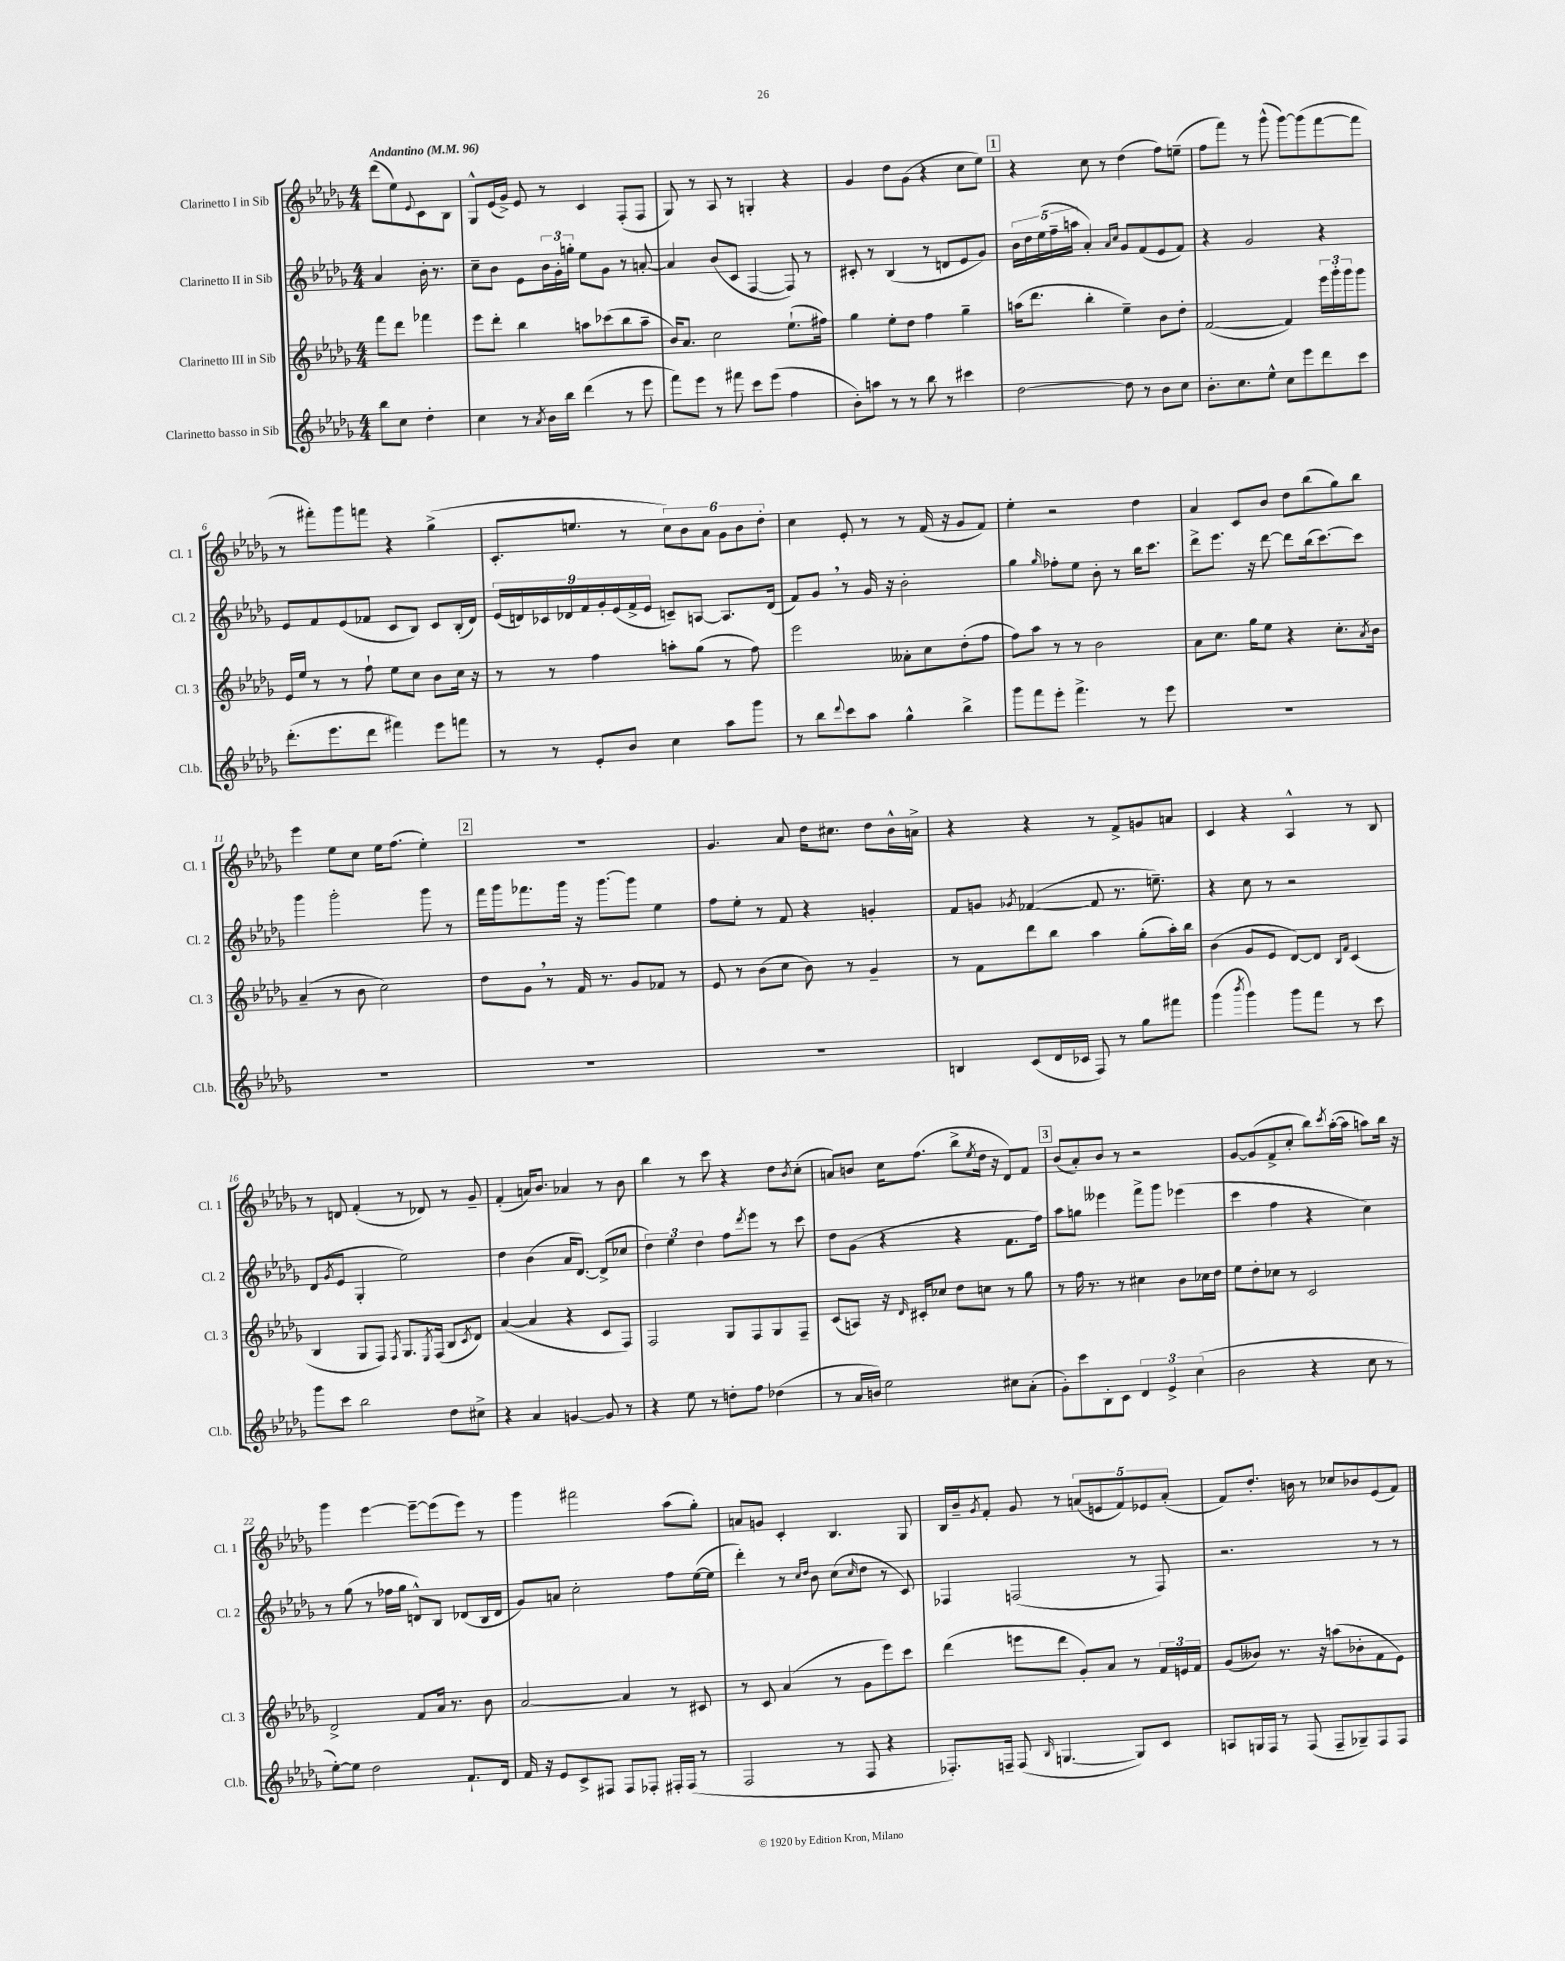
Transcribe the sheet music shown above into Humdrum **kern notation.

**kern	**kern	**kern	**kern
*part4	*part3	*part2	*part1
*staff4	*staff3	*staff2	*staff1
*I"Clarinetto basso in Sib	*I"Clarinetto III in Sib	*I"Clarinetto II in Sib	*I"Clarinetto I in Sib
*I'Cl.b.	*I'Cl. 3	*I'Cl. 2	*I'Cl. 1
*clefG2	*clefG2	*clefG2	*clefG2
*k[b-e-a-d-g-]	*k[b-e-a-d-g-]	*k[b-e-a-d-g-]	*k[b-e-a-d-g-]
*M4/4	*M4/4	*M4/4	*M4/4
*MM96	*MM96	*MM96	*MM96
=	=	=	=
!	!	!	!LO:TX:a:B:t=Andantino
8bb-\L	8fff\L	4a-/	(8ddd-\L
8cc\J	8ddd-\J	.	8ee-\)
.	.	.	8qqe-/
4dd-'\	4fff-X\	16b-'\	8c\
.	.	8.r	.
.	.	.	8B-\J
=1	=1	=1	=1
4cc\	8eee-\L	8cc~\L	8G-^^/L
.	8ddd-'\J	8b-\J	(16e-/L
.	.	.	16g-^/JJ)
8r	4bb-\	8e-\L	8e-/
8qa-/	.	.	.
16b-\LL	.	24b-\L	8r
.	.	24g-'\	.
16bb-\JJ	.	.	.
.	.	24ggn'\JJ	.
(4ddd-\	8aan\L	8ee-\L	4c/
.	(8ccc-X\	8g-\J	.
8r	8bb-\	8r	(8F'/L
8eee-\	8aa~\J	[8an'/	8F/J
=2	=2	=2	=2
8fff\L)	16b-/KL)	4a/]	8G-/)
.	8.a-/J	.	.
8eee-\J	.	.	8r
8r	2cc\	(8b-/L	8A-/
8fff#X\	.	8c/J	8r
8ccc\L	.	[4F/	4Gn'/
(8eee-\J	.	.	.
4ff\	(8.ee-`\L	8F/])	4r
.	.	8r	.
.	16ff#X\Jk)	.	.
=3	=3	=3	=3
8b-'\L)	4gg-\	8c#X'/	4g-/
8aan\J	.	8r	.
8r	8ee-'\L	(4B-/	8dd-\L
8r	8dd-\J	.	(8g-\J
8bb-\	4ff\	8r	4r
8r	.	8dn/L	.
4ccc#X\	4gg-~\	8e-/	8cc\L
.	.	8g-/J)	8ee-\J)
!!LO:REH:place=s1:t=1
=4	=4	=4	=4
[2dd-\	(16aan\KL	20b-\LL	4r
.	.	20dd-\	.
.	8.ddd-\J	.	.
.	.	(20ee-\	.
.	.	20ff~\	.
.	.	20aan\JJ	.
.	4bb-'\	4a-'/)	8cc\
.	.	.	8r
.	.	16qqa-/LL	.
.	.	16qqcc/JJ	.
8dd-\]	4ee-~\)	8g-/L	(4dd-\
8r	.	(8f/	.
8b-\L	8b-\L	8e-/	8ff\L)
8cc\J	8dd-'\J	8f/J)	(8een~\J
=5	=5	=5	=5
8.b-'\L	([2f/	4r	8ff\L
.	.	.	8fff\J)
8.cc\	.	.	.
.	.	2g-/	8r
8ee-^^\J	.	.	(8ggg-^^\
8cc\L	4f/])	.	[8ggg-\L)
8eee-\	.	.	(8ggg-\]
8ddd-\	24eee-\LL	4r	[8fff\
.	24ggg-'\	.	.
.	24ggg-\J	.	.
8ccc\J	8ggg-\J	.	8fff\J]
!!LO:LB:g=z
=6	=6	=6	=6
(8.ddd-'\L	16e-/LL	8e-/L	8r
.	16ee-/JJ	.	.
.	8r	8f/	8fff#X'\L)
8.eee-\	.	.	.
.	8r	(8e-/	8ggg-\
8ddd-\J	8ff`\	8f-X/J	8fffn\J
4fff#X\)	8ee-\L	8c/L	4r
.	8cc\J	8B-/J)	.
8eee-\L	8b-\L	8c/L	(4gg-^\
8fffn\J	16cc\Jk	(16B-'/L	.
.	16r	16d-/JJ)	.
=7	=7	=7	=7
8r	8r	(18e-/LL	8.c'/L
.	.	18dn/)	.
.	.	18c-X/	.
8r	8r	.	.
.	.	18d-X/	.
.	.	.	8.een/J
.	.	18f/	.
8e-'/L	4ff\	.	.
.	.	18g-'/	.
.	.	(18e-/	.
8b-/J	.	.	8r
.	.	18f^/	.
.	.	18e-/JJ	.
4cc\	8aan'\L	8cn~/L)	12cc\L)
.	.	.	12b-\
.	(8gg-\J	[8An/J	.
.	.	.	12a-\J
8aa-\L	8r	8.A/L]	12g-\L
.	.	.	12b-\
8ggg-\J	8ff\)	.	.
.	.	.	12dd-'\J
.	.	(16d-/Jk	.
=8	=8	=8	=8
8r	2eee-\	8f/L)	4cc\
8bb-\L	.	8g-,/J	.
8qqddd-/	.	.	.
8ccc\	.	8r	8e-'/
8aa-\J	.	16g-/	8r
.	.	16r	.
4gg-^^\	8a--X'\L	2b-'\	8r
.	8cc\	.	(16f/
.	.	.	16r
4bb-^\	(8dd-'\	.	8g-/L
.	8ff\J	.	8f/J)
=9	=9	=9	=9
8ggg-\L	8ff\L)	4gg-\	4ee-'\
8fff\	8aa-\J	.	.
.	.	16qqgg-/	.
8eee-'\J	8r	8ff-X'\L	2r
4.fff^\	8r	8ee-\J	.
.	2b-\	8b-'\	.
.	.	8r	.
8r	.	16bb-\KL	4dd-\
.	.	8.ccc\J	.
8eee-\	.	.	.
=10	=10	=10	=10
1r	8a-\L	8ddd-^\L	4a-/
.	8.cc\J	8.eee-\J	.
.	.	.	8c/L
.	16gg-\KL	16r	.
.	8ee-\J	[8ddd-\	8b-/J
.	4r	8ddd-\L]	8dd-\L
.	.	(16bb-\k	(8bb-\
.	.	[8.ccc\)	.
.	8.cc'\L	.	8gg-\)
.	.	8ccc\J]	8bb-\J
.	8qa-/	.	.
.	16b-\Jk	.	.
!!LO:LB:g=z
=11	=11	=11	=11
1r	(4a-~/	4ggg-\	4eee-\
.	8r	2ggg-'\	8ee-\L
.	8b-\	.	8cc\J
.	2cc\)	.	16ee-\KL
.	.	.	(8.ff\J
.	.	8ggg-\	4ee-'\)
.	.	8r	.
!!LO:REH:place=s1:t=2
=12	=12	=12	=12
1r	8dd-\L	16fff\LL	1r
.	.	16ggg-\J	.
.	8g-,\J	8.fff-X\	.
.	8r	.	.
.	.	16ggg-\Jk	.
.	16f/	16r	.
.	8.r	[8.ggg-\L	.
.	8g-/L	8ggg-\J]	.
.	8f-X/J	4ee-\	.
.	8r	.	.
=13	=13	=13	=13
1r	8e-/	8ff\L	4.g-/
.	8r	8ee-'\J	.
.	(8b-\L	8r	.
.	8cc\J	8f/	8a-/
.	8b-\)	4r	16dd-\KL
.	.	.	8.cc#X\J
.	8r	.	.
.	4g-~/	4gn'/	8dd-\L
.	.	.	16b-^^\L
.	.	.	16an^\JJ
=14	=14	=14	=14
4Bn/	8r	8f/L	4r
.	8f\L	8gn/J	.
.	.	8qg-X/	.
(8c/L	8ddd-\	([4f-X/	4r
16d-/L	8bb-\J	.	.
16c-X/JJ	.	.	.
8F/)	4aa-\	8f-/]	8r
8r	.	8.r	8f^/L
8gg-\L	(8gg-'\L	.	8gn/
.	.	8.een~\)	.
8fff#X\J	16aa-'\L)	.	8an/J
.	16bb-\JJ	.	.
=15	=15	=15	=15
(4ggg-\	(4b-\	4r	4c/
8qbbb-/	.	.	.
4ggg-\)	8g-/L	8cc\	4r
.	8e-/J	8r	.
8ggg-\L	[8d-/L)	2r	4A-^^/
8fff\J	8d-/J]	.	.
.	16qqB-/LL	.	.
.	16qqf/JJ	.	.
8r	(4c/	.	8r
8ccc\	.	.	8B-/
!!LO:LB:g=z
=16	=16	=16	=16
8ggg-\L	4B-/	(8d-/L	8r
.	.	8qg-/	.
8ccc\J	.	8e-/J	8dn/
2bb-\	8G-/L	4G-'/	(4f'/
.	8F/J)	.	.
.	8qF/	.	.
.	8.G-/L	2ee-\)	8r
.	.	.	8d-X/)
.	8qE-/	.	.
.	(16F/Jk	.	.
8dd-\L	8B-/L	.	8r
.	8qc/	.	.
8cc#X^\J	8d-/J)	.	8g-~/
=17	=17	=17	=17
4r	([4a-/	4dd-\	(4f'/
4a-/	4a-/]	(4b-\	16an/KL)
.	.	.	8.b-/J
[4gn/	4r	16a-/KL	4a-X/
.	.	[8.d-/J)	.
8g/]	8c/L	(8d-^/L]	8r
8r	8F/J)	8cc-X/J	8b-\
=18	=18	=18	=18
4r	2F/	6dd-\)	4bb-\
.	.	6ee-\	.
8ee-\	.	.	8r
.	.	6dd-\	.
8r	.	.	8ccc\
8ddn'\L	8G-/L	8ff\L	4r
.	.	8qddd-/	.
8ff\J	8F/	8eee-\J	.
(4dd-X\	8G-/	8r	8dd-\L
.	.	.	8qb-/
.	8F~/J	8ccc\	(8cc'\J
=19	=19	=19	=19
8r	(8c/L	8dd-\L	8an/L)
16a-/LL	8An/J)	(8g-\J	8bn/J
16bn/JJ)	.	.	.
2ee-\	16r	4r	16cc\KL
.	16qqd-/	.	.
.	16c#X'/KL	.	(8.ff\J
.	8cc-X/J	.	.
.	8dd-\L	4r	8bb-^\L
.	.	.	8qee-/
.	8ccn\J	.	16dd-\Jk
.	.	.	16r
8cc#X\L	8r	8.f\L	8d-/L)
(8a-'\J	8gg-\	.	8f/J
.	.	16ff\Jk)	.
!!LO:REH:place=s1:t=3
=20	=20	=20	=20
8g-'\L)	8r	8aa-\L	(8b-/L
8ccc\	16ff\	8ggn\J	8a-'/)
.	8.r	.	.
8B-'\	.	4eee--X\	8b-/J
8c\J	8r	.	8r
6d-/	4cc#X\	8fff^\L	2r
.	.	8ggg-\J	.
6e-^/	.	.	.
.	8b-\L	(4eee-X\	.
(6cc\	.	.	.
.	16cc-X\L	.	.
.	16dd-\JJ	.	.
=21	=21	=21	=21
2b-\	8ee-\L	4ccc\	[8g-/L
.	8dd-'\	.	(8g-/]
.	8cc-X\J	4ff\	8f^/
.	8r	.	8cc'/J
4r	2c/	4r	8bb-\L)
.	.	.	8qccc/
.	.	.	([16aa-'\L
.	.	.	16aa-\JJ]
8cc\	.	4cc\)	8aan\L)
8r	.	.	16bb-\Jk
.	.	.	16r
!!LO:LB:g=z
=22	=22	=22	=22
[8ee-'\L)	2d-^/	8r	4ggg-\
8ee-\J]	.	(8gg-\	.
2dd-\	.	8r	[4eee-\
.	.	16ff-X\LL	.
.	.	16gg-\JJ	.
.	8f/L	8dn^^/L)	8eee-~\L_
.	16a-/Jk	8B-/J	(8eee-\]
.	8.r	.	.
8.f`/L	.	(8d-X/L	8eee-\J)
.	8b-\	16B-/L	8r
16d-/Jk	.	16d-/JJ	.
=23	=23	=23	=23
16f/	[2a-/	8g-/L)	4ggg-\
16r	.	.	.
8e-/L	.	8an/J	.
8c^/	.	2cc'\	2fff#X\
8F#X/J	.	.	.
8F#/L	4a-/]	.	.
8F-X'/J	.	.	.
16F#X'/LL	8r	8ff\L	(8aa-\L
(16F#/JJ	.	.	.
8r	8c#X/	([16ee-\L	8gg-'\J)
.	.	16ee-\JJ]	.
=24	=24	=24	=24
2F/	8r	4ddd-'\)	8an/L
.	8c/	.	8gn/J
.	(4a-/	8r	4c'/
.	.	16qqcc/LL	.
.	.	16qqdd-/JJ	.
.	.	8b-\	.
8r	8r	(8cc\L	4.B-/
.	.	16qqcc/	.
8F/	8g-\L	8dd-\J	.
4r	8eee-\)	8r	.
.	8ccc\J	8c/)	8G-/
=25	=25	=25	=25
8.F-X'/L)	(4ddd-\	4F-X/	16B-/LL
.	.	.	16b-~/J
.	.	.	8qg-/
.	.	.	8f'/J
16Fn~/Jk	.	.	.
(8F/	8eeen\L	(2Fn/	8g-/
16qqB-/	.	.	.
[4.Gn/	8ddd-\J	.	8r
.	8g-'/L)	.	(10an/L
.	.	.	10en/
.	8a-/J	.	.
.	.	.	10f/)
8G/L])	8r	8r	.
.	.	.	10e-X/
8c/J	24f/LL	8F/)	.
.	.	.	(10a'/J
.	24en/	.	.
.	24f/JJ	.	.
=26	=26	=26	=26
8An/L	(8g-/L	2.r	8f/L)
16Gn/L	8b--X/J)	.	8.dd-'/J
16F/JJ	.	.	.
8r	8.r	.	.
.	.	.	16bn\
(8F/	.	.	8r
.	16r	.	.
8F~/L	(8aan\L	.	8cc-X/L
8G-X~/)	8b-X'\	.	8b-X/
8F/	8f\	8r	(8e-/
8F/J	8e-\J)	8r	8f/J)
==	==	==	==
*-	*-	*-	*-
